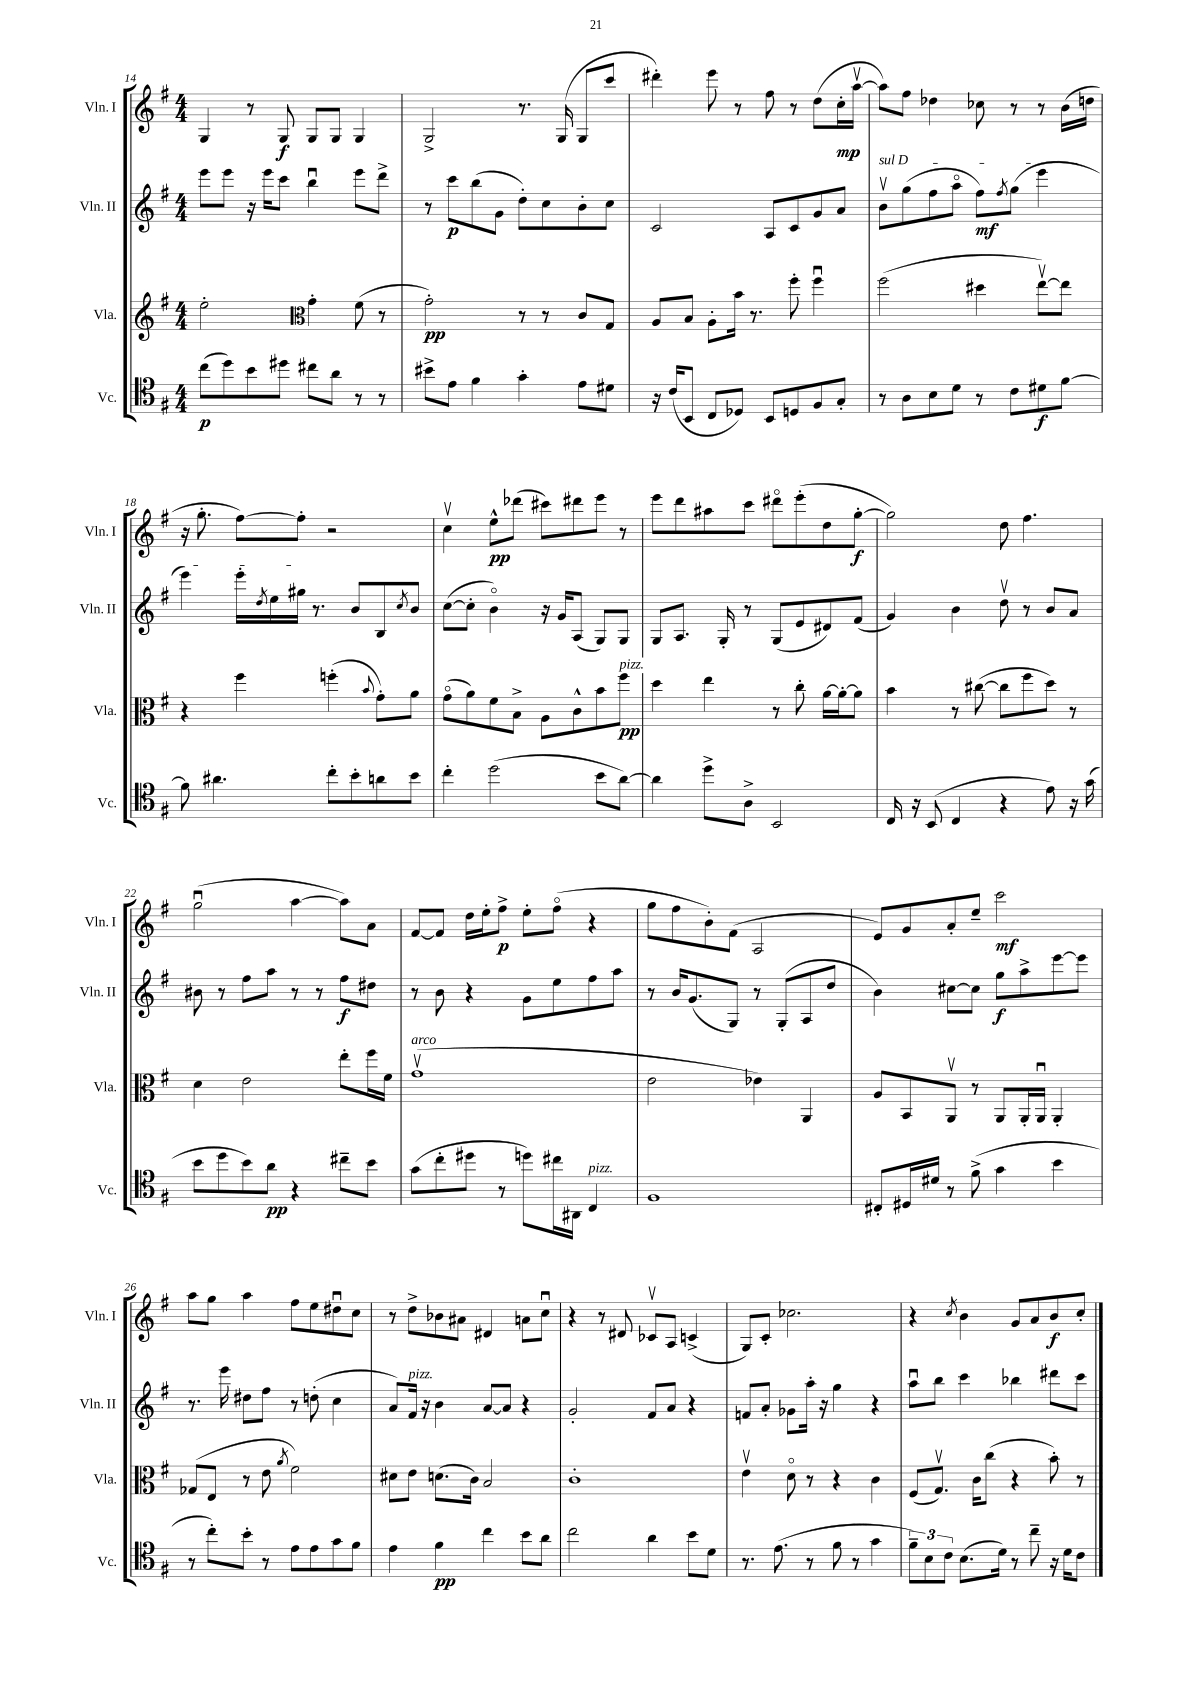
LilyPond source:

<<
\new StaffGroup <<
\new Staff = "s0" \with { instrumentName = "Vln. I" shortInstrumentName = "Vln. I" } {
    \clef treble \key g \major \numericTimeSignature \time 4/4
    g4 r8 g8\f g8 g8 g4 |
    g2-> r8. g16( g8 c'''8 |
    dis'''4-.) e'''8 r8 fis''8 r8 d''8( c''16-.\mp a''16~\upbow |
    a''8) fis''8 des''4 ces''8 r8 r8 b'16( d''16 |
    r16 g''8.-. fis''8~) fis''8-. r2 |
    c''4\upbow e''8-^\pp des'''8( cis'''8) dis'''8 e'''8 r8 |
    e'''8 d'''8 ais''8 c'''8 dis'''8\flageolet e'''8-.( d''8 g''8~-.\f |
    g''2) d''8 fis''4. |
    g''2\downbow( a''4~ a''8) a'8 |
    fis'8~ fis'8 d''16 e''16-. fis''8->\p e''8-. fis''8\flageolet( r4 |
    g''8 fis''8 b'8-.) fis'8( a2 |
    e'8) g'8 a'8-. e''8-- c'''2\mf |
    a''8 g''8 a''4 fis''8 e''8 dis''8\downbow c''8 |
    r8 d''8-> bes'8 ais'8 dis'4 a'8 c''8\downbow |
    r4 r8 dis'8 ces'8\upbow a8 c'4->( |
    g8) c'8-. ces''2. |
    r4 \acciaccatura { c''8 } b'4 g'8 a'8 b'8\f c''8-. \bar "|." |
}
\new Staff = "s1" \with { instrumentName = "Vln. II" shortInstrumentName = "Vln. II" } {
    \clef treble \key g \major \numericTimeSignature \time 4/4
    e'''8 e'''8 r16 e'''16 c'''8 b''4\downbow e'''8 d'''8-> |
    r8 c'''8\p b''8( g'8 d''8-.) c''8 b'8-. c''8 |
    c'2 a8 c'8 g'8 a'8 |
    \once \override TextSpanner.bound-details.left.text = \markup { \italic "sul D" } b'8\upbow\startTextSpan g''8( fis''8 a''8\flageolet fis''8\mf) \acciaccatura { fis''8 } g''8( e'''4 |
    e'''4) e'''16-. \acciaccatura { d''8 } e''16 gis''16\stopTextSpan r8. b'8 b8 \acciaccatura { c''8 } b'8 |
    c''8~( c''8-. b'4\flageolet) r16 g'16 a8( g8) g8 |
    g8 a8. g16-. r8 g8( e'8 dis'8) fis'8( |
    g'4) b'4 d''8\upbow r8 b'8 a'8 |
    bis'8 r8 fis''8 a''8 r8 r8 fis''8\f dis''8 |
    r8 b'8 r4 g'8 e''8 fis''8 a''8 |
    r8 b'16 g'8.( g8) r8 g8-.( a8 d''8 |
    b'4) cis''8~ cis''8 g''8\f a''8-> e'''8~ e'''8 |
    r8. e'''16 dis''8 fis''8 r8 d''8-.( c''4 |
    a'8) fis'16^\markup { \italic "pizz." } r16 b'4 a'8~ a'8 r4 |
    g'2-. fis'8 a'8 r4 |
    f'8 a'8-. ges'8 a''16-. r16 g''4 r4 |
    a''8\downbow b''8 c'''4 bes''4 dis'''8 c'''8 \bar "|." |
}
\new Staff = "s2" \with { instrumentName = "Vla." shortInstrumentName = "Vla." } {
    \clef treble \key g \major \numericTimeSignature \time 4/4
    e''2-. \clef alto g'4-. fis'8( r8 |
    g'2-.\pp) r8 r8 c'8 g8 |
    a8 b8 a8-. b'16 r8. fis''8-. fis''4\downbow |
    fis''2( dis''4 e''8~\upbow) e''8 |
    r4 fis''4 f''4-.( \appoggiatura { b'8 } g'8-.) a'8 |
    g'8\flageolet( a'8) fis'8 b8-> a8 c'8-^ b'8 fis''8\pp^\markup { \italic "pizz." } |
    d''4 e''4 r8 c''8-. a'16~ a'16~-. a'8 |
    b'4 r8 cis''8~( cis''8 fis''8 d''8) r8 |
    d'4 e'2 e''8-. fis''16 fis'16 |
    g'1\upbow^\markup { \italic "arco" }( |
    e'2 ees'4) a,4 |
    a8 b,8 a,8\upbow r8 a,8 a,16-. a,16\downbow a,4-. |
    ges8( e8 r8 e'8 \acciaccatura { a'8 } fis'2) |
    dis'8 e'8 d'8.( c'16) b2 |
    c'1-. |
    e'4\upbow d'8\flageolet r8 r4 c'4 |
    fis8( g8.\upbow) c'16 c''8( r4 b'8-.) r8 \bar "|." |
}
\new Staff = "s3" \with { instrumentName = "Vc." shortInstrumentName = "Vc." } {
    \clef tenor \key g \major \numericTimeSignature \time 4/4
    c''8\p( d''8) b'8 dis''8 cis''8 a'8 r8 r8 |
    bis'8-> e'8 fis'4 g'4-. e'8 dis'8 |
    r16 c'16( b,8 c8 des8) b,8 d8 fis8 g8-. |
    r8 a8 b8 d'8 r8 c'8 dis'8\f fis'8~ |
    fis'8 ais'4. c''8-. b'8-. a'8 b'8 |
    c''4-. d''2( b'8 a'8~) |
    a'4 d''8-> a8-> b,2 |
    c16 r16 b,8( c4 r4 e'8) r16 g'16( |
    b'8 d''8 b'8) a'8\pp r4 cis''8-- b'8 |
    g'8( c''8-. dis''8 r8 d''8) cis''16 ais,16 c4^\markup { \italic "pizz." } |
    fis1 |
    cis8-. dis16 dis'16 r8 fis'8->( g'4 b'4 |
    r8 c''8-.) b'8-. r8 e'8 e'8 g'8 fis'8 |
    e'4 fis'4\pp c''4 b'8 a'8 |
    c''2 a'4 b'8 d'8 |
    r8. e'8.( r8 fis'8 r8 g'4 |
    \tuplet 3/2 { fis'8--) b8 c'8 } b8.( d'16) r8 c''8-- r16 d'16 c'8 \bar "|." |
}
>>
>>
\layout { \context { \Score currentBarNumber = #14 } }
